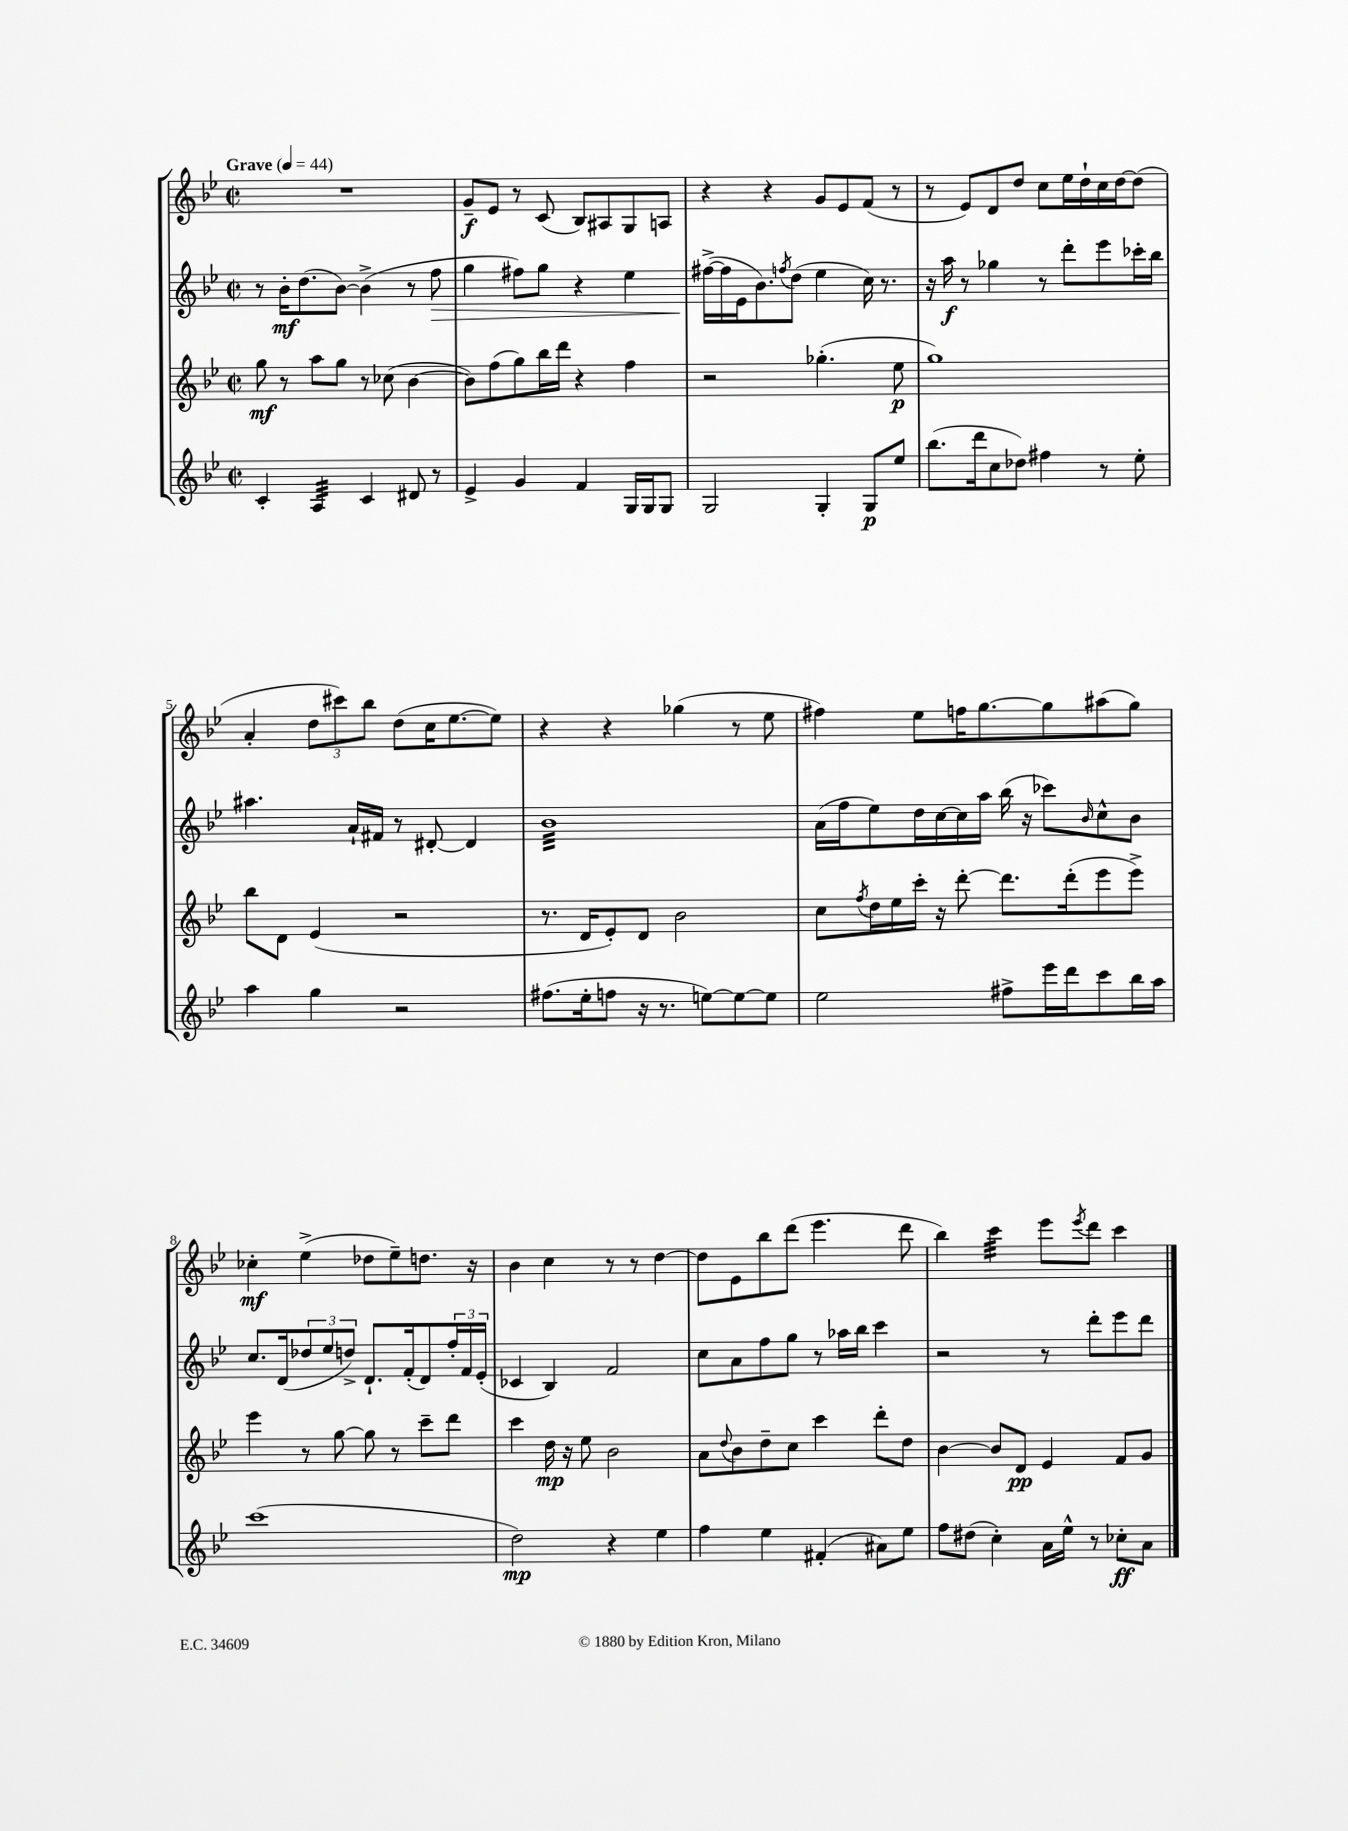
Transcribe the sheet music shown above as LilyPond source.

<<
\new StaffGroup <<
\new Staff = "s0" {
    \clef treble \key bes \major \defaultTimeSignature \time 2/2 \tempo "Grave" 4 = 44
    R1 |
    g'8--\f ees'8 r8 c'8( bes8) ais8 g8 a8 |
    r4 r4 g'8 ees'8 f'8( r8 |
    r8 ees'8) d'8 d''8 c''8 ees''16 d''16-! c''16 d''16~ d''8( |
    a'4-. \tuplet 3/2 { d''8 cis'''8) bes''8 } d''8( c''16 ees''8.~ ees''8) |
    r4 r4 ges''4( r8 ees''8 |
    fis''4) ees''8 f''16 g''8.~ g''8 ais''8( g''8) |
    ces''4-.\mf ees''4->( des''8 ees''8--) d''8. r16 |
    bes'4 c''4 r8 r8 d''4~ |
    d''8 ees'8 bes''8 d'''8( ees'''4. d'''8 |
    bes''4) c'''4:32 ees'''8 \acciaccatura { ees'''8 } d'''8 c'''4 \bar "|." |
}
\new Staff = "s1" {
    \clef treble \key bes \major \defaultTimeSignature \time 2/2
    r8 bes'16-.\mf d''8.( bes'8~) bes'4->( r8 f''8\> |
    g''4 fis''8) g''8 r4 ees''4 |
    fis''16~->\!( fis''16 ees'16 bes'8.) \acciaccatura { f''8 } d''8( ees''4 c''16) r8. |
    r16 a''16\f r8 ges''4 r8 d'''8-. ees'''8 ces'''16-. bes''16 |
    ais''4. a'16-! fis'16 r8 dis'8~-. dis'4 |
    bes'1:32 |
    a'16( f''16 ees''8) d''16 c''16~ c''16 a''16 bes''16( r16 ces'''8) \grace { bes'16 } c''8-^ bes'8 |
    c''8. d'16( \tuplet 3/2 { des''8 ees''8 d''8->) } d'8.-! f'16-.( d'8) \tuplet 3/2 { f''16-. f'16 ees'16-.( } |
    ces'4 bes4) f'2 |
    c''8 a'8 f''8 g''8 r8 aes''16 bes''16 c'''4 |
    r2 r8 d'''8-. ees'''8 d'''8 \bar "|." |
}
\new Staff = "s2" {
    \clef treble \key bes \major \defaultTimeSignature \time 2/2
    g''8\mf r8 a''8 g''8 r8 ces''8( bes'4~ |
    bes'8) f''8( g''8) bes''16 d'''16 r4 f''4 |
    r2 ges''4.-.( ees''8\p |
    g''1) |
    bes''8 d'8 ees'4( r2 |
    r8. d'16 ees'8-.) d'8 bes'2 |
    c''8 \acciaccatura { f''8 } d''16 ees''16 c'''16-. r16 d'''8~-. d'''8. d'''16-.( ees'''8 ees'''8->) |
    ees'''4 r8 g''8~ g''8 r8 c'''8-- d'''8 |
    c'''4 d''16\mp r16 ees''8 bes'2 |
    a'8 \appoggiatura { d''8 } bes'8 d''8-- c''8 c'''4 d'''8-. d''8 |
    bes'4~ bes'8 d'8\pp ees'4 f'8 g'8 \bar "|." |
}
\new Staff = "s3" {
    \clef treble \key bes \major \defaultTimeSignature \time 2/2
    c'4-. a4:32 c'4 dis'8 r8 |
    ees'4-> g'4 f'4 g16 g16 g8 |
    g2 g4-. g8\p ees''8 |
    bes''8.( d'''16 c''8 des''8) fis''4 r8 ees''8-. |
    a''4 g''4 r2 |
    fis''8.( ees''16-. f''8 r16 r8. e''8~) e''8~ e''8 |
    ees''2 fis''8-> ees'''16 d'''16 c'''8 bes''16 a''16 |
    c'''1( |
    d''2\mp) r4 ees''4 |
    f''4 ees''4 fis'4-.( ais'8) ees''8 |
    f''8 dis''8( c''4-.) a'16 ees''16-^ r8 ces''8-.\ff a'8 \bar "|." |
}
>>
>>
